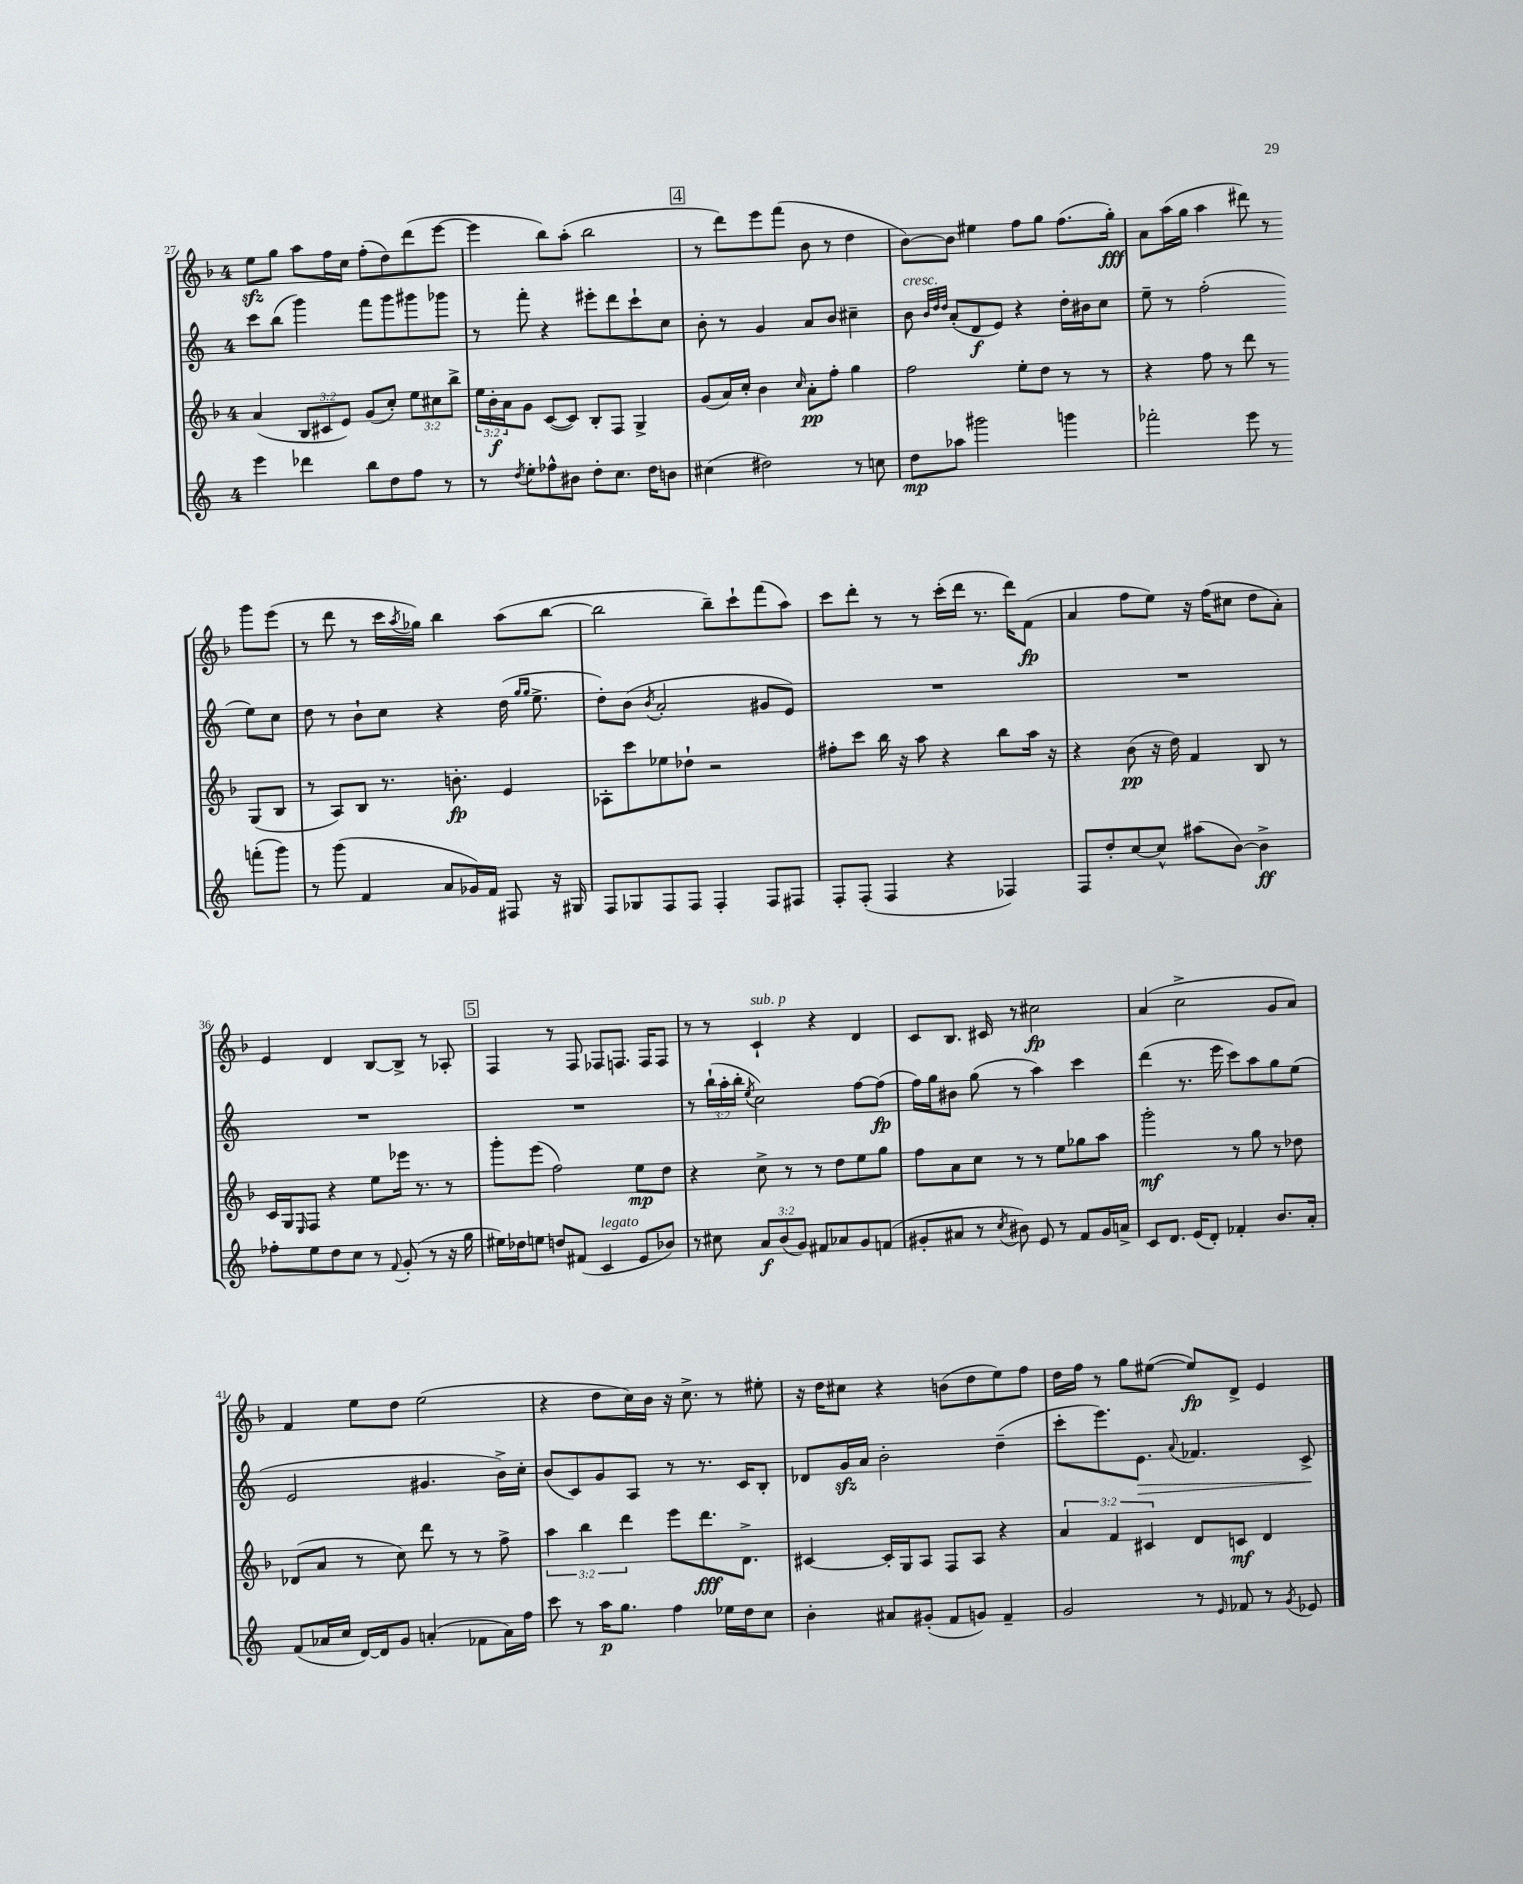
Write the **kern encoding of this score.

**kern	**dynam	**kern	**dynam	**kern	**dynam	**kern	**dynam
*part4	*part4	*part3	*part3	*part2	*part2	*part1	*part1
*staff4	*staff4	*staff3	*staff3	*staff2	*staff2	*staff1	*staff1
*clefG2	*	*clefG2	*	*clefG2	*	*clefG2	*
*k[]	*	*k[b-]	*	*k[]	*	*k[b-]	*
*M4/4	*	*M4/4	*	*M4/4	*	*M4/4	*
=27	=27	=27	=27	=27	=27	=27	=27
4eee\	.	(4a/	.	8ccc\L	.	8eezz\L	.
.	.	.	.	(8bb\J	.	8gg\J	.
4ddd-X\	.	12B-/L	.	4ggg\)	.	8aa\L	.
.	.	12c#X/	.	.	.	.	.
.	.	.	.	.	.	16ff\L	.
.	.	12e/J)	.	.	.	.	.
.	.	.	.	.	.	16cc\JJ	.
8bb\L	.	(8g/L	.	8fff\L	.	(8ff'\L	.
8dd\	.	8cc'/J)	.	8ggg\	.	8dd\)	.
8ff\J	.	12ee\L	.	8ggg#X\	.	(8ddd\	.
.	.	12cc#X\	.	.	.	.	.
8r	.	.	.	8ggg-X\J	.	[8eee\J	.
.	.	12bb-^\J	.	.	.	.	.
=28	=28	=28	=28	=28	=28	=28	=28
8r	.	24ee\LL	.	8r	.	4eee\]	.
.	.	24b-'\	f	.	.	.	.
.	.	24a\J	.	.	.	.	.
8qdd/	.	.	.	.	.	.	.
8ee'\L	.	8g\J	.	8fff'\	.	.	.
8ff-X^^\	.	([8c/L	.	4r	.	8bb-\L)	.
8b#X\J	.	8c/J])	.	.	.	(8aa'\J	.
8dd'\L	.	8B-'/L	.	8eee#X'\L	.	2bb-\	.
8.cc\J	.	8F/J	.	8ddd\	.	.	.
.	.	4G^/	.	8ccc`\	.	.	.
16dd\KL	.	.	.	.	.	.	.
8bn\J	.	.	.	8cc\J	.	.	.
!!LO:REH:place=s1:t=4
=29	=29	=29	=29	=29	=29	=29	=29
(4cc#X\	.	(8g/L	.	8b'\	.	8r	.
.	.	16a/L)	.	8r	.	8ddd\L)	.
.	.	16cc'/JJ	.	.	.	.	.
2dd#X\)	.	4b-\	.	4g/	.	8eee\	.
.	.	.	.	.	.	(8fff\J	.
.	.	16qqcc/	.	.	.	.	.
.	.	8a'\L	pp	8a/L	.	8b-\	.
.	.	8ff'\J	.	8b/J	.	8r	.
8r	.	4gg\	.	4cc#X~\	.	4dd\	.
8ccn\	.	.	.	.	.	.	.
=30	=30	=30	=30	=30	=30	=30	=30
!	!	!	!	!LO:TX:a:i:t=cresc.	!	!	!
8dd\L	mp	2ff\	.	8b\	.	[8b-\L)	.
.	.	.	.	32qqb/LLL	.	.	.
.	.	.	.	32qqdd/	.	.	.
.	.	.	.	32qqdd/JJJ	.	.	.
8aa-X\J	.	.	.	(8a'/L	.	8b-\J]	.
2ggg#X\	.	.	.	8d/	f	4ee#X\	.
.	.	.	.	8e/J)	.	.	.
.	.	8ee'\L	.	4r	.	8ff\L	.
.	.	8dd\J	.	.	.	8gg\J	.
4gggn\	.	8r	.	16dd'\LL	.	(8.ff\L	.
.	.	.	.	16b#X\J	.	.	.
.	.	8r	.	8cc\J	.	.	.
.	.	.	.	.	.	16gg'\Jk)	fff
=31	=31	=31	=31	=31	=31	=31	=31
2fff-X'\	.	4r	.	8ee~\	.	8a\L	.
.	.	.	.	8r	.	(16aa\L	.
.	.	.	.	.	.	16gg\JJ	.
.	.	8ff\	.	(2ff'\	.	4aa\	.
.	.	8r	.	.	.	.	.
8eee\	.	8ddd\	.	.	.	8ddd#X\)	.
8r	.	8r	.	.	.	8r	.
(8fffn'\L	.	(8G/L	.	8ee\L)	.	8ggg\L	.
8ggg\J)	.	8B-/J	.	8cc\J	.	(8eee\J	.
!!LO:LB:g=z
=32	=32	=32	=32	=32	=32	=32	=32
8r	.	8r	.	8dd\	.	8r	.
(8ggg\	.	8A/L)	.	8r	.	8ddd\	.
4f/	.	8B-/J	.	8b`\L	.	8r	.
.	.	8.r	.	8cc\J	.	16ccc\LL	.
.	.	.	.	.	.	8qaa/	.
.	.	.	.	.	.	16gg-X\JJ)	.
8a/L	.	.	.	4r	.	4bb-\	.
.	.	8.bn'\	fp	.	.	.	.
16g-X/L)	.	.	.	.	.	.	.
16f/JJ	.	.	.	.	.	.	.
8F#X/	.	4e/	.	(16dd\	.	(8aa\L	.
.	.	.	.	16qqgg/LL	.	.	.
.	.	.	.	16qqgg/JJ	.	.	.
.	.	.	.	8.ee^\	.	.	.
16r	.	.	.	.	.	[8bb-\J	.
16G#X/	.	.	.	.	.	.	.
=33	=33	=33	=33	=33	=33	=33	=33
8F/L	.	8A-X'\L	.	8dd'\L)	.	2bb-\]	.
8G-X/	.	8ccc\	.	(8b\J	.	.	.
.	.	.	.	8qb/	.	.	.
8F/	.	8ee-X\	.	2a'/	.	.	.
8F/J	.	8dd-X`\J	.	.	.	.	.
4F'/	.	2r	.	.	.	8bb-~\L)	.
.	.	.	.	.	.	8ccc`\	.
8F/L	.	.	.	8g#X/L	.	(8fff\	.
8F#X/J	.	.	.	8e/J)	.	8aa\J)	.
=34	=34	=34	=34	=34	=34	=34	=34
8F'/L	.	8ff#X'\L	.	1r	.	8ccc\L	.
(8F'/J	.	8ccc\J	.	.	.	8ddd'\J	.
4F/	.	16bb-\	.	.	.	8r	.
.	.	16r	.	.	.	.	.
.	.	8aa\	.	.	.	8r	.
4r	.	4r	.	.	.	(16ccc'\LL	.
.	.	.	.	.	.	16ddd\JJ	.
.	.	.	.	.	.	8.r	.
4F-X/)	.	8bb-\L	.	.	.	.	.
.	.	.	.	.	.	16ddd\KL)	.
.	.	16aa\Jk	.	.	.	(8f\J	fp
.	.	16r	.	.	.	.	.
=35	=35	=35	=35	=35	=35	=35	=35
8F/L	.	4r	.	1r	.	4a/	.
8dd'/	.	.	.	.	.	.	.
[8cc/	.	(8b-\	pp	.	.	8ff\L	.
8cc^^/J]	.	16r	.	.	.	8ee\J)	.
.	.	16dd\)	.	.	.	.	.
(8aa#X\L	.	4f/	.	.	.	16r	.
.	.	.	.	.	.	(16ff\KL	.
[8b\J)	.	.	.	.	.	8cc#X\J	.
4b^\]	ff	8B-/	.	.	.	8dd\L	.
.	.	8r	.	.	.	8a'\J)	.
!!LO:LB:g=z
=36	=36	=36	=36	=36	=36	=36	=36
8ff-X'\L	.	16c/LL	.	1r	.	4e/	.
.	.	16G/J	.	.	.	.	.
.	.	16qqE/	.	.	.	.	.
8ee\	.	8F/J	.	.	.	.	.
8dd\	.	4r	.	.	.	4d/	.
8cc\J	.	.	.	.	.	.	.
8r	.	8ee\L	.	.	.	[8B-/L	.
8qqf/	.	.	.	.	.	.	.
(8g'/	.	16eee-X\Jk	.	.	.	8B-^/J]	.
.	.	8.r	.	.	.	.	.
8r	.	.	.	.	.	8r	.
16r	.	8r	.	.	.	8A-X'/	.
16gg\	.	.	.	.	.	.	.
!!LO:REH:place=s1:t=5
=37	=37	=37	=37	=37	=37	=37	=37
16ee#X\LL)	.	8ggg'\L	.	1r	.	4F/	.
16dd-X\J	.	.	.	.	.	.	.
8een\J	.	(8eee\J	.	.	.	.	.
8ddn/L	.	2ff\)	.	.	.	8r	.
(8f#X/J	.	.	.	.	.	8F/	.
!LO:TX:a:i:t=legato	!	!	!	!	!	!	!
4c/	.	.	.	.	.	8F-X/L	.
.	.	.	.	.	.	8.Fn/J	.
8e/L	.	8ee\L	mp	.	.	.	.
.	.	.	.	.	.	16F/KL	.
8b-X/J)	.	8dd\J	.	.	.	8F/J	.
=38	=38	=38	=38	=38	=38	=38	=38
8r	.	4r	.	8r	.	8r	.
8cc#X\	.	.	.	(24bb`\LL	.	8r	.
.	.	.	.	24aa'\	.	.	.
.	.	.	.	24bb'\JJ	.	.	.
.	.	.	.	8qee/	.	.	.
!	!	!	!	!	!	!LO:TX:a:i:t=sub. p	!
12a/L	f	8cc^\	.	2cc\)	.	4c`/	.
(12b/	.	.	.	.	.	.	.
.	.	8r	.	.	.	.	.
12g/J)	.	.	.	.	.	.	.
8f#X/L	.	8r	.	.	.	4r	.
8a-X/	.	8dd\L	.	.	.	.	.
8g/	.	8ee\	.	[8ff\L	.	4d/	.
(8fn/J	.	8gg\J	.	(8ff\J]	fp	.	.
=39	=39	=39	=39	=39	=39	=39	=39
8g#X'/L	.	8ff\L	.	16ff\LL)	.	8c/L	.
.	.	.	.	16gg\J	.	.	.
8a#X/J	.	8a\	.	8b#X\J	.	8.B-/J	.
8r	.	8cc\J	.	(8gg\	.	.	.
.	.	.	.	.	.	16c#X/	.
8qcc/	.	.	.	.	.	.	.
8b#X\)	.	8r	.	8r	.	8r	.
8e/	.	8r	.	4aa\)	.	2cc#X\	fp
8r	.	8ee\L	.	.	.	.	.
8f/L	.	8gg-X\	.	4ccc\	.	.	.
16g#/L	.	8aa\J	.	.	.	.	.
16an^/JJ	.	.	.	.	.	.	.
=40	=40	=40	=40	=40	=40	=40	=40
8c/L	.	2ggg'\	mf	(4ddd\	.	(4a/	.
8.d/J	.	.	.	.	.	.	.
.	.	.	.	8.r	.	2cc^\	.
(16e/KL	.	.	.	.	.	.	.
8d'/J)	.	.	.	.	.	.	.
.	.	.	.	16eee\	.	.	.
4f-X'/	.	8r	.	8ccc\L)	.	.	.
.	.	8gg\	.	8aa\	.	.	.
8.b/L	.	8r	.	8gg\	.	8g/L	.
.	.	8dd-X\	.	(8ee\J	.	8a/J)	.
16a'/Jk	.	.	.	.	.	.	.
!!LO:LB:g=z
=41	=41	=41	=41	=41	=41	=41	=41
(8f/L	.	(8d-X/L	.	2e/	.	4f/	.
16a-X/L	.	8a/J	.	.	.	.	.
16cc/JJ	.	.	.	.	.	.	.
[16d/LL)	.	8r	.	.	.	8ee\L	.
16d/J]	.	.	.	.	.	.	.
8g/J	.	8cc\)	.	.	.	8dd\J	.
(4an'/	.	8ddd\	.	4.g#X/	.	(2ee\	.
.	.	8r	.	.	.	.	.
8f-X\L	.	8r	.	.	.	.	.
16a\L)	.	8ff^\	.	16b^\LL)	.	.	.
16ff\JJ	.	.	.	16cc'\JJ	.	.	.
=42	=42	=42	=42	=42	=42	=42	=42
8ccc\	.	6aa\	.	(8b/L	.	4r	.
8r	.	.	.	8c/)	.	.	.
.	.	6bb-\	.	.	.	.	.
16aa\KL	p	.	.	8g/	.	8dd\L	.
8.gg\J	.	.	.	.	.	.	.
.	.	6ddd\	.	.	.	.	.
.	.	.	.	8A/J	.	16cc\L)	.
.	.	.	.	.	.	16b-\JJ	.
4ff\	.	8eee\L	.	8r	.	16r	.
.	.	.	.	.	.	8.cc^\	.
.	.	8.ddd\	fff	8.r	.	.	.
16ee-X\LL	.	.	.	.	.	8r	.
16dd\J	.	8.d^\J	.	16c/KL	.	.	.
8cc\J	.	.	.	8B'/J	.	8ee#X'\	.
=43	=43	=43	=43	=43	=43	=43	=43
4b'\	.	[4c#X/	.	8d-X/L	.	16r	.
.	.	.	.	.	.	16dd\KL	.
.	.	.	.	16gzz/L	.	8cc#X\J	.
.	.	.	.	16a/JJ	.	.	.
8a#X/L	.	16c#'/LL]	.	2b'\	.	4r	.
.	.	16G/J	.	.	.	.	.
(8g#X'/J	.	8A/J	.	.	.	.	.
8f/L	.	8F/L	.	.	.	(8bn\L	.
8gn/J)	.	8A/J	.	.	.	8dd\	.
4f~/	.	4r	.	(4dd~\	.	8ee\)	.
.	.	.	.	.	.	8ff\J	.
=44	=44	=44	=44	=44	=44	=44	=44
2g/	.	6a/	.	8ccc'\L	.	16dd\LL	.
.	.	.	.	.	.	16ff\JJ	.
.	.	.	.	8.eee\)	.	8r	.
.	.	6f/	.	.	.	.	.
.	.	.	.	.	.	8gg\L	.
!	!	!	!	!	!LO:HP:b	!	!
.	.	.	.	8.e\J	>	.	.
.	.	6c#X/	.	.	.	.	.
.	.	.	.	.	.	([8ee#X\J	.
.	.	.	.	8qqa/	.	.	.
8r	.	8d/L	.	4.f-X/	.	8ee#/L])	fp
16qqe/	.	.	.	.	.	.	.
8f-X/	.	8cn/J	mf	.	.	8d^/J	.
8r	.	4d/	.	.	.	4e/	.
8qg/	.	.	.	.	.	.	.
8e-X/	.	.	.	8c^/	.	.	.
.	.	.	.	.	]	.	.
==	==	==	==	==	==	==	==
*-	*-	*-	*-	*-	*-	*-	*-
